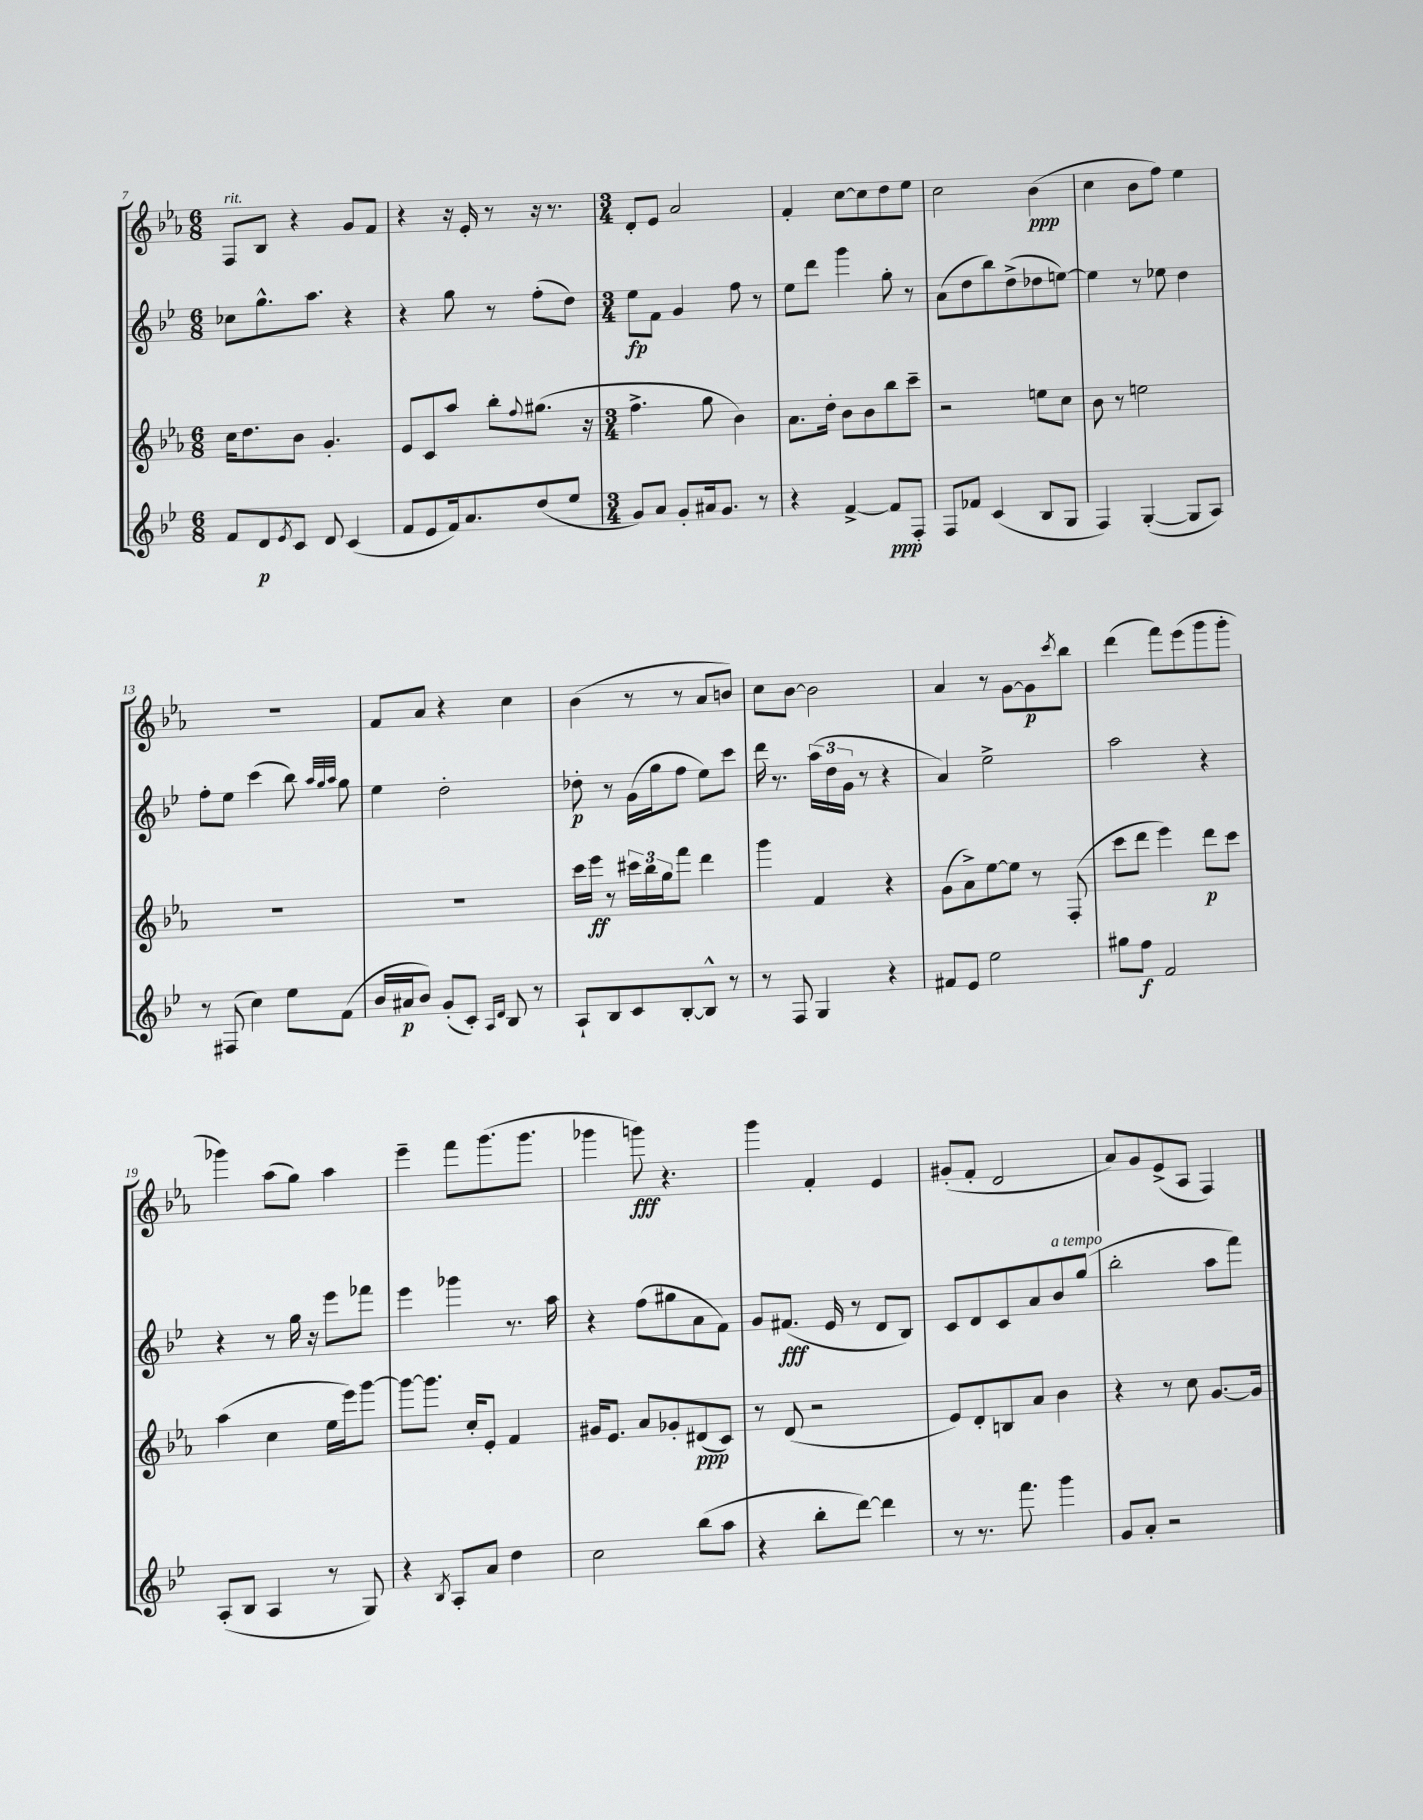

**kern	**dynam	**kern	**dynam	**kern	**dynam	**kern	**dynam
*part4	*part4	*part3	*part3	*part2	*part2	*part1	*part1
*staff4	*staff4	*staff3	*staff3	*staff2	*staff2	*staff1	*staff1
*clefG2	*	*clefG2	*	*clefG2	*	*clefG2	*
*k[b-e-]	*	*k[b-e-a-]	*	*k[b-e-]	*	*k[b-e-a-]	*
*M6/8	*	*M6/8	*	*M6/8	*	*M6/8	*
=7	=7	=7	=7	=7	=7	=7	=7
!	!	!	!	!	!	!LO:TX:a:i:t=rit.	!
8f/L	.	16cc\KL	.	8cc-X\L	.	8F/L	.
.	.	8.dd\	.	.	.	.	.
8d/	p	.	.	8.gg^^\	.	8B-/J	.
8qe-/	.	.	.	.	.	.	.
8c/J	.	8b-\J	.	.	.	4r	.
.	.	.	.	8.aa\J	.	.	.
8d/	.	4.g'/	.	.	.	.	.
(4c/	.	.	.	4r	.	8g/L	.
.	.	.	.	.	.	8f/J	.
=8	=8	=8	=8	=8	=8	=8	=8
8f/L	.	8e-/L	.	4r	.	4r	.
8e-/	.	8c/	.	.	.	.	.
16f/k)	.	8aa-/J	.	8gg\	.	16r	.
8.a/	.	.	.	.	.	16e-'/	.
.	.	8bb-'\L	.	8r	.	8r	.
.	.	8qqff/	.	.	.	.	.
(8dd/	.	(8.gg#X\J	.	(8ff'\L	.	16r	.
.	.	.	.	.	.	8.r	.
8ee-/J	.	.	.	8dd\J)	.	.	.
.	.	16r	.	.	.	.	.
=9	=9	=9	=9	=9	=9	=9	=9
*M3/4	*	*M3/4	*	*M3/4	*	*M3/4	*
8g/L)	.	4.ff^\	.	8ee-\L	fp	8d'/L	.
8a/J	.	.	.	8f\J	.	8e-/J	.
8g'/L	.	.	.	4g/	.	2a-/	.
16a#X/k	.	8gg\	.	.	.	.	.
8.g/J	.	.	.	.	.	.	.
.	.	4b-\)	.	8ff\	.	.	.
8r	.	.	.	8r	.	.	.
=10	=10	=10	=10	=10	=10	=10	=10
4r	.	8.a-\L	.	8ee-\L	.	4f'/	.
.	.	.	.	8ddd\J	.	.	.
.	.	16dd'\Jk	.	.	.	.	.
[4f^/	.	8b-\L	.	4ggg\	.	[8cc\L	.
.	.	8b-\	.	.	.	8cc\]	.
8f/L]	ppp	8bb-\	.	8gg'\	.	8dd\	.
8F'/J	.	8ccc~\J	.	8r	.	8ee-\J	.
=11	=11	=11	=11	=11	=11	=11	=11
8F/L	.	2r	.	(8a\L	.	2cc\	.
8f-X/J	.	.	.	8dd\	.	.	.
(4c/	.	.	.	8bb-\)	.	.	.
.	.	.	.	(8dd^\	.	.	.
8B-/L	.	8een\L	.	8dd-X\	.	(4b-\	ppp
8G/J	.	8cc\J	.	[8een\J)	.	.	.
=12	=12	=12	=12	=12	=12	=12	=12
4F/)	.	8b-\	.	4ee\]	.	4cc\	.
.	.	8r	.	.	.	.	.
([4G'/	.	2een\	.	8r	.	8b-\L	.
.	.	.	.	8ee-X\	.	8ff\J)	.
8G/L]	.	.	.	4dd\	.	4ee-\	.
8A/J)	.	.	.	.	.	.	.
!!LO:LB:g=z
=13	=13	=13	=13	=13	=13	=13	=13
8r	.	2.r	.	8ff'\L	.	2.r	.
(8F#X/	.	.	.	8ee-\J	.	.	.
4cc\)	.	.	.	(4ccc\	.	.	.
8ee-\L	.	.	.	8bb-\)	.	.	.
.	.	.	.	32qqaa/LLL	.	.	.
.	.	.	.	32qqgg/	.	.	.
.	.	.	.	32qqaa/JJJ	.	.	.
(8f\J	.	.	.	8gg\	.	.	.
=14	=14	=14	=14	=14	=14	=14	=14
16b-/LL	.	2.r	.	4ee-\	.	8f/L	.
16a#X/J	p	.	.	.	.	.	.
8b-/J)	.	.	.	.	.	8a-/J	.
(8g'/L	.	.	.	2dd'\	.	4r	.
8c'/J)	.	.	.	.	.	.	.
16qqA/LL	.	.	.	.	.	.	.
16qqd/JJ	.	.	.	.	.	.	.
8B-/	.	.	.	.	.	4cc\	.
8r	.	.	.	.	.	.	.
=15	=15	=15	=15	=15	=15	=15	=15
8A`/L	.	16ccc\LL	.	8dd-X'\	p	(4b-\	.
.	.	16eee-\JJ	ff	.	.	.	.
8B-/	.	8r	.	8r	.	.	.
8c/	.	24ccc#X\LL	.	(16g\LL	.	8r	.
.	.	24bb-\	.	.	.	.	.
.	.	.	.	16gg\J	.	.	.
.	.	24gg\J	.	.	.	.	.
[8B-'/	.	8fff\J	.	8ff\J	.	8r	.
8B-^^/J]	.	4ddd\	.	8ee-\L)	.	8a-/L	.
8r	.	.	.	8ccc\J	.	8bn/J)	.
=16	=16	=16	=16	=16	=16	=16	=16
8r	.	4ggg\	.	16ddd\	.	8cc\L	.
.	.	.	.	8.r	.	.	.
8F/	.	.	.	.	.	[8b-\J	.
4G/	.	4f/	.	(24aa\LL	.	2b-\]	.
.	.	.	.	24dd\	.	.	.
.	.	.	.	24g\JJ	.	.	.
.	.	.	.	8r	.	.	.
4r	.	4r	.	4r	.	.	.
=17	=17	=17	=17	=17	=17	=17	=17
8f#X/L	.	(8g\L	.	4a/)	.	4a-/	.
8e-/J	.	8a-^\)	.	.	.	.	.
2ee-\	.	[8ee-\	.	2ee-^\	.	8r	.
.	.	8ee-\J]	.	.	.	[8g\L	.
.	.	8r	.	.	.	8g\]	p
.	.	.	.	.	.	8qccc/	.
.	.	(8F'/	.	.	.	8bb-\J	.
=18	=18	=18	=18	=18	=18	=18	=18
8gg#X\L	.	8ccc\L	.	2aa\	.	(4ddd\	.
8ff\J	f	8ddd\J	.	.	.	.	.
2f/	.	4eee-\)	.	.	.	8fff\L)	.
.	.	.	.	.	.	(8eee-\	.
.	.	8ddd\L	p	4r	.	8ggg\	.
.	.	8ccc\J	.	.	.	8ggg'\J	.
!!LO:LB:g=z
=19	=19	=19	=19	=19	=19	=19	=19
(8A'/L	.	(4aa-\	.	4r	.	4ggg-X\)	.
8B-/J	.	.	.	.	.	.	.
4A/	.	4cc\	.	8r	.	(8aa-\L	.
.	.	.	.	16gg\	.	8gg\J)	.
.	.	.	.	16r	.	.	.
8r	.	16ee-\LL	.	8eee-\L	.	4aa-\	.
.	.	16eee-\J)	.	.	.	.	.
8G/)	.	[8ggg\J	.	8fff-X\J	.	.	.
=20	=20	=20	=20	=20	=20	=20	=20
4r	.	8ggg\L_	.	4eee-\	.	4eee-~\	.
.	.	8.ggg\J]	.	.	.	.	.
8qB-/	.	.	.	.	.	.	.
8A'/L	.	.	.	4ggg-X\	.	8fff\L	.
.	.	16cc'/KL	.	.	.	.	.
8a/J	.	8e-'/J	.	.	.	(8.ggg\	.
4dd\	.	4f/	.	8.r	.	.	.
.	.	.	.	.	.	8.ggg\J	.
.	.	.	.	16aa\	.	.	.
=21	=21	=21	=21	=21	=21	=21	=21
2cc\	.	16g#X/KL	.	4r	.	4ggg-X\	.
.	.	8.e-/J	.	.	.	.	.
.	.	8a-/L	.	(8ff\L	.	8gggn\)	fff
.	.	8g-X'/	.	8gg#X\	.	4.r	.
(8bb-\L	.	(8d#X/	ppp	8a\	.	.	.
8aa\J	.	8c/J)	.	8f\J)	.	.	.
=22	=22	=22	=22	=22	=22	=22	=22
4r	.	8r	.	8g/L	.	4ggg\	.
.	.	(8d/	.	(8.f#X/J	fff	.	.
8bb-'\L	.	2r	.	.	.	4f'/	.
.	.	.	.	16e-/	.	.	.
[8ddd\J)	.	.	.	8r	.	.	.
4ddd\]	.	.	.	8d/L	.	4e-/	.
.	.	.	.	8B-/J)	.	.	.
=23	=23	=23	=23	=23	=23	=23	=23
8r	.	8e-/L)	.	8c/L	.	(8g#X'/L	.
8.r	.	8d'/	.	8d/	.	8f'/J	.
.	.	8Bn/	.	8c/	.	2d/	.
8.fff\	.	.	.	.	.	.	.
.	.	8a-/J	.	8a/	.	.	.
!	!	!	!	!LO:TX:a:i:t=a tempo	!	!	!
4ggg\	.	4b-\	.	8b-/	.	.	.
.	.	.	.	(8gg/J	.	.	.
=24	=24	=24	=24	=24	=24	=24	=24
8g/L	.	4r	.	2bb-'\	.	8a-/L)	.
8a'/J	.	.	.	.	.	8g/	.
2r	.	8r	.	.	.	(8e-^/	.
.	.	8cc\	.	.	.	8A-/J	.
.	.	[8.g/L	.	8aa\L	.	4F/)	.
.	.	.	.	8fff\J)	.	.	.
.	.	16g/Jk]	.	.	.	.	.
==	==	==	==	==	==	==	==
*-	*-	*-	*-	*-	*-	*-	*-
